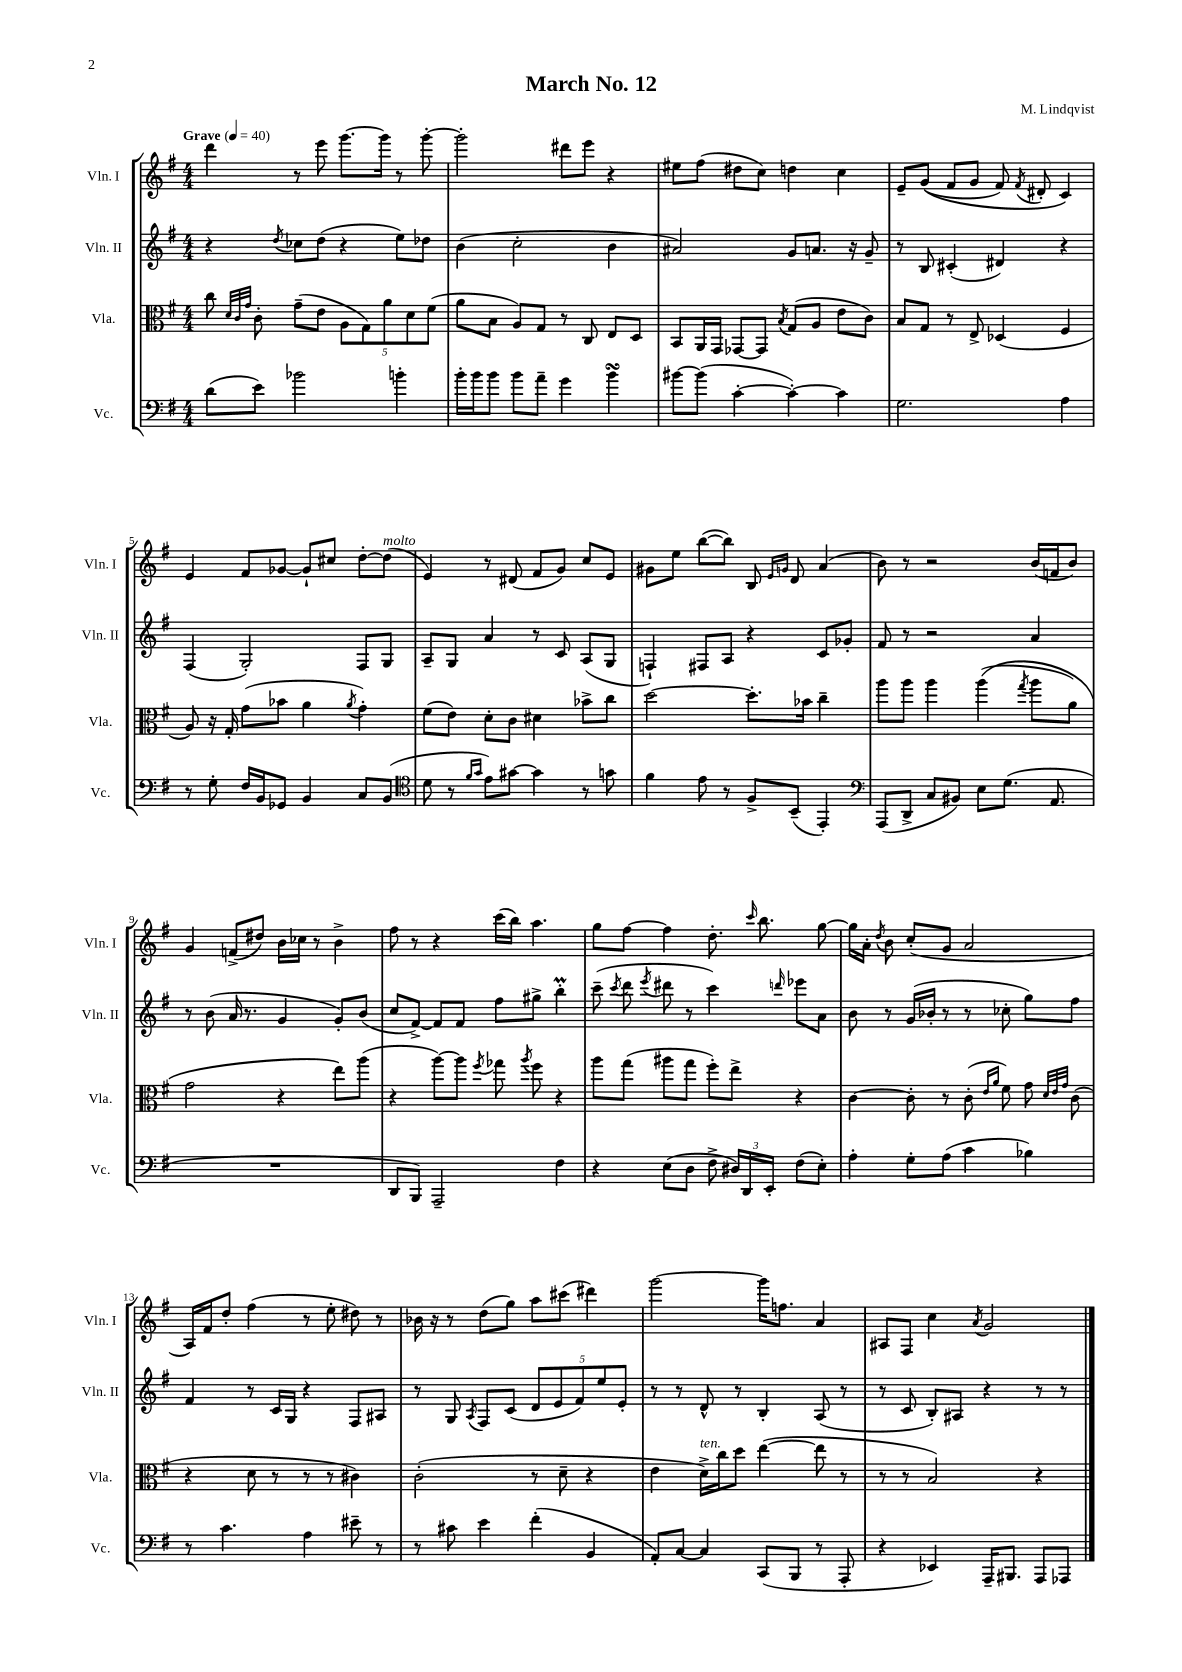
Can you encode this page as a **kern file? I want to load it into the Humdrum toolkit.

**kern	**kern	**kern	**kern
*staff4	*staff3	*staff2	*staff1
*clefF4	*clefC3	*clefG2	*clefG2
*k[f#]	*k[f#]	*k[f#]	*k[f#]
*M4/4	*M4/4	*M4/4	*M4/4
*MM40	*MM40	*MM40	*MM40
(8d	8cc	4r	4ddd
.	32qqd	.	.
.	32qqc	.	.
.	32qqg	.	.
8e)	8c'	.	.
.	.	8qdd	.
2b-	(8g~	8cc-	8r
.	8e	(8dd	8eee
.	10A	4r	[8.ggg
.	10G)	.	.
.	.	.	16ggg]
.	10a	.	.
4b'	.	8ee)	8r
.	10d	.	.
.	.	8dd-	[8ggg'
.	(10f#	.	.
=	=	=	=
16b'	8a	(4b	2ggg']
16b	.	.	.
8b	8B	.	.
8b	8A)	2cc'	.
8a~	8G	.	.
4g	8r	.	8ddd#
.	8C	.	8eee
4b	8E	4b	4r
.	8D	.	.
=	=	=	=
[8b#	8BB	2a#)	8ee#
(8b#]	16AA	.	(8ff#
.	16GG	.	.
[4c'	[8GG-	.	8dd#
.	8GG-]	.	8cc)
.	8qB	.	.
4c'_)	(8G	8g	4dd
.	8A	8.a	.
4c]	8e	.	4cc
.	.	16r	.
.	8c)	8g~	.
=	=	=	=
2.G	8B	8r	8e~
.	8G	8B	&((8g
.	8r	(4c#'	8f#
.	8E^	.	8g
.	(4D-	4d#)	8f#)
.	.	.	8qf#
.	.	.	8d#'
4A	4F#	4r	4c&)
=	=	=	=
8r	8A)	(4F#	4e
8G'	16r	.	.
.	16G'	.	.
16F#	(8g	2G')	8f#
16BB	.	.	.
8GG-	8b-	.	[8g-
4BB	4a	.	8g-`]
.	.	.	8cc#
.	8qa	.	.
8C	4g')	8F#	[8dd'
(8BB	.	8G	(8dd]
=	=	=	=
*clefC4	*	*	*
8d	(8f#	8A~	4e)
8r	8e)	8G	.
16qqf#	.	.	.
16qqg	.	.	.
8e)	8d'	4a	8r
[8g#	8c	.	(8d#
4g#]	4d#	8r	8f#
.	.	8c	8g)
8r	8b-^	(8A	8cc
8g	8cc	8G	8e
=	=	=	=
4f#	[2dd	4F`)	8g#
.	.	.	8ee
8e	.	8F#	([8bb
8r	.	8A	8bb])
8F#^	8.dd']	4r	8B
.	.	.	16qqe
.	.	.	16qqg
(8BB~	.	.	8d
.	16b-	.	.
4EE')	4cc~	8c	(4a
.	.	8g-'	.
=	=	=	=
*clefF4	*	*	*
(8AAA	8aa	8f#	8b)
8DD^	8aa	8r	8r
8C	4aa	2r	2r
8BB#)	.	.	.
8E	&((4aa	.	.
(8.G	.	.	.
.	8qgg	.	.
.	8aa	4a	(16b
8.AA	.	.	16f
.	8a)	.	8b)
=	=	=	=
1r	2g	8r	4g
.	.	(8b	.
.	.	16a	(8f^
.	.	8.r	.
.	.	.	8dd#)
.	4r	4g	16b
.	.	.	16cc-
.	.	.	8r
.	8ee&)	8g')	4b^
.	(8aa	(8b	.
=	=	=	=
8DD	4r	8cc	8ff#
8BBB)	.	[8f#^)	8r
2AAA~	[8aa)	8f#]	4r
.	8aa]	8f#	.
.	8qff#	.	.
.	8gg-	8ff#	(16ccc
.	.	.	16bb)
.	8qaa	.	.
.	8ff#	8gg#^	4.aa
4F#	4r	4bb'	.
=	=	=	=
4r	8aa	(8ccc~	8gg
.	.	8qccc	.
.	(8gg	8ddd	[8ff#
.	.	8qeee	.
(8E	8aa#	8ddd#	4ff#]
8D	8gg	8r	.
8F#^	8ff#')	4ccc)	8.dd'
24D#)	8ee^	.	.
24DD	.	.	.
.	.	.	16qqccc
.	.	.	8.bb
24EE'	.	.	.
.	.	16qqddd	.
(8F#	4r	8eee-	.
8E')	.	8a	[8gg
=	=	=	=
4A'	[4c	8b	16gg]
.	.	.	16a'
.	.	.	8qdd
.	.	8r	8b
8G'	8c']	(16g	(8cc'
.	.	16b-'	.
(8A	8r	8r	8g
4c	(8c'	8r	2a
.	16qqe	.	.
.	16qqa	.	.
.	8f#)	8cc-'	.
4B-)	8g	8gg)	.
.	32qqd	.	.
.	32qqe	.	.
.	32qqg	.	.
.	(8c	8ff#	.
=	=	=	=
8r	4r	4f#	16A)
.	.	.	16f#
4.c	.	.	8dd'
.	8d	8r	(4ff#
.	8r	16c	.
.	.	16G	.
4A	8r	4r	8r
.	8r	.	8ee'
8e#~	4c#)	8F#	8dd#)
8r	.	8A#	8r
=	=	=	=
8r	(2c'	8r	16b-
.	.	.	16r
8c#	.	8G	8r
.	.	8qA	.
4e	.	8F#	(8dd
.	.	(8c	8gg)
(4f#'	8r	10d	8aa
.	.	10e	.
.	8d~	.	(8ccc#
.	.	10f#)	.
4BB	4r	.	4ddd#)
.	.	10ee	.
.	.	10e'	.
=	=	=	=
8AA')	4e	8r	[2ggg
[8C	.	8r	.
4C]	16d^)	8d^^	.
.	16cc	.	.
.	8dd	8r	.
(8CC	([4ee	4B'	16ggg]
.	.	.	8.ff
8BBB	.	.	.
8r	8ee]	(8A	4a
8AAA'	8r	8r	.
=	=	=	=
4r	8r	8r	8A#
.	8r	8c	8F#
4EE-)	2B)	8B')	4cc
.	.	8A#	.
.	.	.	8qa
16AAA~	.	4r	2g
8.BBB#	.	.	.
8AAA	4r	8r	.
8AAA-	.	8r	.
==	==	==	==
*-	*-	*-	*-
